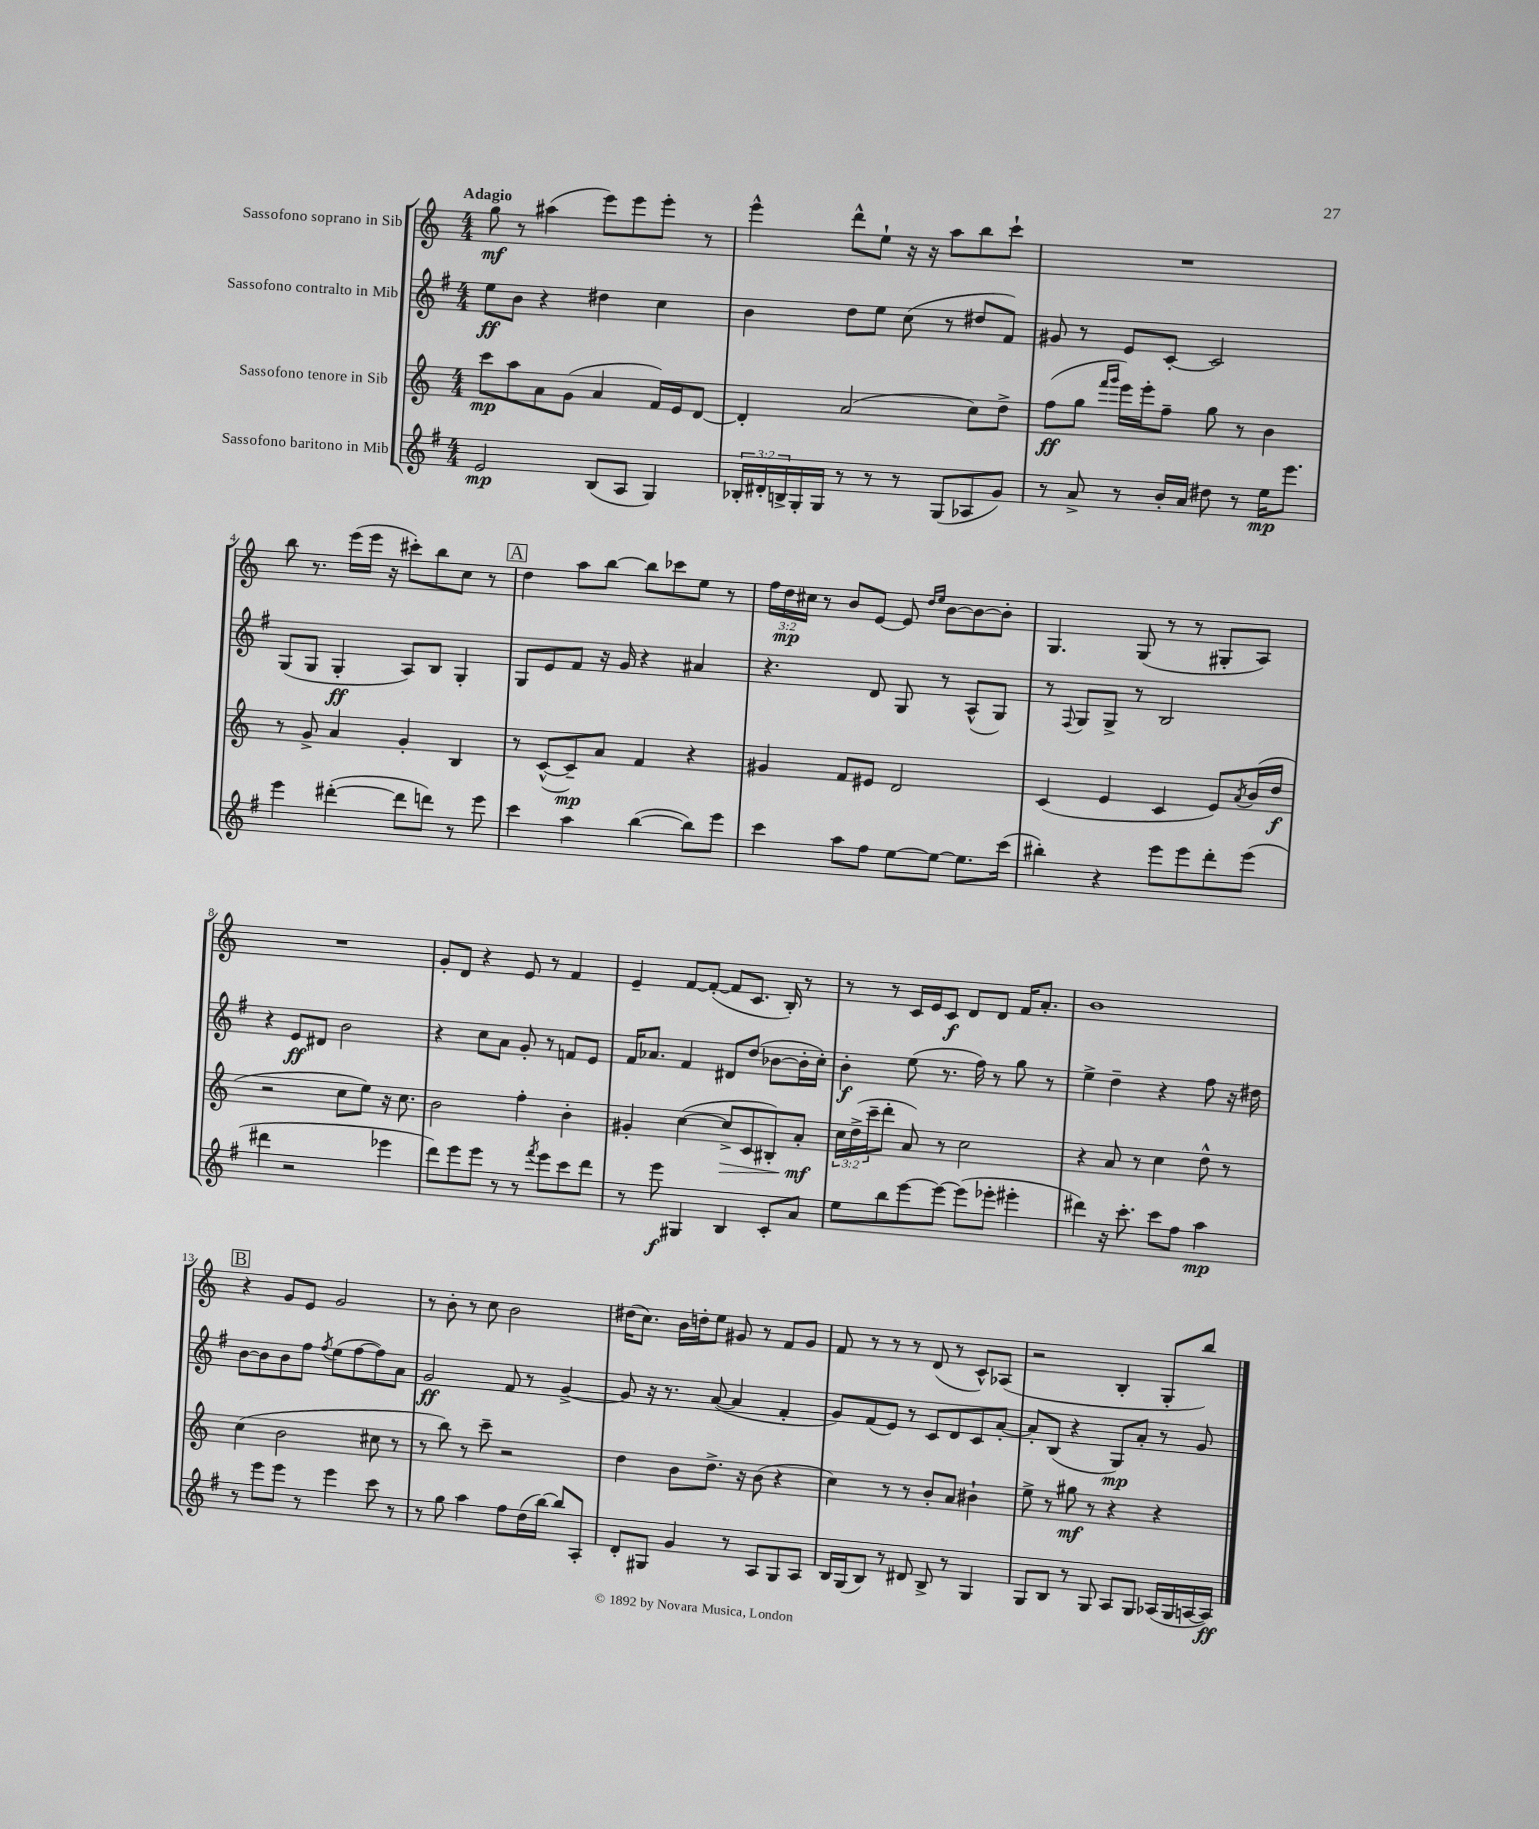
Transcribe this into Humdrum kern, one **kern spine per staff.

**kern	**dynam	**kern	**dynam	**kern	**dynam	**kern	**dynam
*part4	*part4	*part3	*part3	*part2	*part2	*part1	*part1
*staff4	*staff4	*staff3	*staff3	*staff2	*staff2	*staff1	*staff1
*I"Sassofono baritono in Mib	*	*I"Sassofono tenore in Sib	*	*I"Sassofono contralto in Mib	*	*I"Sassofono soprano in Sib	*
*clefG2	*	*clefG2	*	*clefG2	*	*clefG2	*
*k[f#]	*	*k[]	*	*k[f#]	*	*k[]	*
*M4/4	*	*M4/4	*	*M4/4	*	*M4/4	*
=1	=1	=1	=1	=1	=1	=1	=1
!	!	!	!	!	!	!LO:TX:a:B:t=Adagio	!
2e/	mp	8ccc\L	mp	8ee\L	ff	8gg\	mf
.	.	8aa\	.	8b\J	.	8r	.
.	.	8a\	.	4r	.	(4aa#X\	.
.	.	(8g\J	.	.	.	.	.
(8B/L	.	4a/	.	4dd#X\	.	8eee\L)	.
8A/J	.	.	.	.	.	8eee\	.
4G/)	.	16f/LL)	.	4cc\	.	8eee'\J	.
.	.	16e/J	.	.	.	.	.
.	.	[8d/J	.	.	.	8r	.
=2	=2	=2	=2	=2	=2	=2	=2
24B-X'/LL	.	4d'/]	.	4b\	.	4eee^^\	.
24d#X'/	.	.	.	.	.	.	.
24Bn^/	.	.	.	.	.	.	.
16G'/	.	.	.	.	.	.	.
16G/JJ	.	.	.	.	.	.	.
8r	.	(2a/	.	8dd\L	.	8ddd^^\L	.
8r	.	.	.	8ee\J	.	8ee`\J	.
8r	.	.	.	(8cc\	.	16r	.
.	.	.	.	.	.	16r	.
(8G/L	.	.	.	8r	.	8aa\L	.
8A-X/	.	8cc\L)	.	8dd#X/L	.	8bb\	.
8g/J)	.	8dd^\J	.	8f#/J)	.	8ccc`\J	.
=3	=3	=3	=3	=3	=3	=3	=3
8r	.	(8ff\L	ff	8g#X/	.	1r	.
8a^/	.	8gg\J	.	8r	.	.	.
.	.	16qqfff/LL	.	.	.	.	.
.	.	16qqggg/JJ	.	.	.	.	.
8r	.	16eee\LL)	.	8e/L	.	.	.
.	.	16eee'\J	.	.	.	.	.
16b'/LL	.	8ff~\J	.	[8c'/J	.	.	.
16a/JJ	.	.	.	.	.	.	.
8dd#X\	.	8gg\	.	2c/]	.	.	.
8r	.	8r	.	.	.	.	.
16ee\KL	mp	4b\	.	.	.	.	.
8.eee\J	.	.	.	.	.	.	.
!!LO:LB:g=z
=4	=4	=4	=4	=4	=4	=4	=4
4eee\	.	8r	.	(8G/L	.	8bb\	.
.	.	8g^/	.	8G/J	.	8.r	.
([4ddd#X'\	.	4a/	.	4G'/	ff	.	.
.	.	.	.	.	.	(16eee\LL	.
.	.	.	.	.	.	16eee\JJ	.
.	.	.	.	.	.	16r	.
8ddd#\L]	.	4g'/	.	8A/L)	.	8ccc#X'\L)	.
8dddn\J)	.	.	.	8B/J	.	8bb\	.
8r	.	4B/	.	4G'/	.	8cc\J	.
8eee\	.	.	.	.	.	8r	.
!!LO:REH:place=s1:t=A
=5	=5	=5	=5	=5	=5	=5	=5
4ccc\	.	8r	.	8G/L	.	4dd\	.
.	.	([8c^^/L	.	8e/	.	.	.
4aa\	.	8c~/])	mp	8f#/J	.	8aa\L	.
.	.	8a/J	.	16r	.	[8bb\J	.
.	.	.	.	16g/	.	.	.
([4bb\	.	4f/	.	4r	.	8bb\L]	.
.	.	.	.	.	.	8ccc-X\	.
8bb\L])	.	4r	.	4a#X/	.	8ee\J	.
8eee\J	.	.	.	.	.	8r	.
=6	=6	=6	=6	=6	=6	=6	=6
4ccc\	.	4g#X/	.	4.r	.	24ff\LL	.
.	.	.	.	.	.	24dd\	mp
.	.	.	.	.	.	24cc#X\JJ	.
.	.	.	.	.	.	8r	.
8aa\L	.	8f/L	.	.	.	8b/L	.
8ff#\J	.	8e#X/J	.	8d/	.	[8e/J	.
[8ee\L	.	2d/	.	8G/	.	8e/]	.
.	.	.	.	.	.	16qqdd/LL	.
.	.	.	.	.	.	16qqee/JJ	.
8ee\J_	.	.	.	8r	.	[8b\L	.
8.ee\L]	.	.	.	(8A^^/L	.	8b\_	.
.	.	.	.	8G/J)	.	8b'\J]	.
(16ccc\Jk	.	.	.	.	.	.	.
=7	=7	=7	=7	=7	=7	=7	=7
4bb#X'\)	.	(4c/	.	8r	.	4.G/	.
.	.	.	.	8qqF#/	.	.	.
.	.	.	.	8G/L	.	.	.
4r	.	4e/	.	8G^/J	.	.	.
.	.	.	.	8r	.	(8G/	.
8eee\L	.	4c/	.	2B/	.	8r	.
8eee\	.	.	.	.	.	8r	.
8ddd'\	.	8e/L)	.	.	.	8G#X'/L	.
.	.	8qa/	.	.	.	.	.
(8eee\J	.	(16b/L	.	.	.	8A/J)	.
.	.	16dd/JJ	f	.	.	.	.
!!LO:LB:g=z
=8	=8	=8	=8	=8	=8	=8	=8
4ddd#X\	.	2r	.	4r	.	1r	.
2r	.	.	.	8e/L	ff	.	.
.	.	.	.	8d#X/J	.	.	.
.	.	8cc\L	.	2b\	.	.	.
.	.	8ee\J)	.	.	.	.	.
4eee-X\	.	16r	.	.	.	.	.
.	.	8.cc\	.	.	.	.	.
=9	=9	=9	=9	=9	=9	=9	=9
8ddd\L)	.	2b\	.	4r	.	8g'/L	.
8eee\	.	.	.	.	.	8d/J	.
8eee\J	.	.	.	8cc\L	.	4r	.
8r	.	.	.	8a\J	.	.	.
8r	.	4ff'\	.	8g'/	.	8e/	.
8qfff#/	.	.	.	.	.	.	.
8eee\L	.	.	.	8r	.	8r	.
8ccc\	.	4b'\	.	8fn/L	.	4f/	.
8ddd\J	.	.	.	8e/J	.	.	.
=10	=10	=10	=10	=10	=10	=10	=10
8r	.	4g#X'/	.	16f#/KL	.	4e~/	.
.	.	.	.	8.a-X/J	.	.	.
8eee\	f	.	.	.	.	.	.
4G#X/	.	([4cc\	.	4f#/	.	[8f/L	.
.	.	.	.	.	.	(8f'/J_	.
!	!	!	!LO:HP:b	!	!	!	!
4B/	.	8cc^/L]	>	8d#X/L	.	8f/L]	.
.	.	8c/	.	(8dd/J	.	8.c/J	.
8c'/L	.	8B#X'/)	.	[8b-X\L	.	.	.
.	.	.	.	.	.	16B'/)	.
8a/J	.	8a'/J	mf	16b-'\L]	.	8r	.
.	.	.	.	16cc'\JJ)	.	.	.
.	.	.	]	.	.	.	.
=11	=11	=11	=11	=11	=11	=11	=11
8ee\L	.	24cc\LL	.	4b'\	f	8r	.
.	.	(24dd^\	.	.	.	.	.
.	.	24ccc~\J	.	.	.	.	.
8bb\	.	8ddd'\J	.	.	.	8r	.
[8eee\	.	8a/)	.	(8ee\	.	16c/LL	.
.	.	.	.	.	.	16e/J	.
8eee\J_	.	8r	.	8.r	.	8c/J	f
(8eee\L]	.	2cc\	.	.	.	8d/L	.
.	.	.	.	16ff#\)	.	.	.
8eee-X'\J	.	.	.	8r	.	8d/J	.
4eee#X'\	.	.	.	8gg\	.	16f/KL	.
.	.	.	.	.	.	8.a'/J	.
.	.	.	.	8r	.	.	.
=12	=12	=12	=12	=12	=12	=12	=12
4ddd#X\)	.	4r	.	4ee^\	.	1b	.
16r	.	8a/	.	4dd~\	.	.	.
8.ccc'\	.	.	.	.	.	.	.
.	.	8r	.	.	.	.	.
8ccc\L	.	4cc\	.	4r	.	.	.
8ff#\J	.	.	.	.	.	.	.
4aa\	mp	8dd^^\	.	8ff#\	.	.	.
.	.	8r	.	16r	.	.	.
.	.	.	.	16dd#X\	.	.	.
!!LO:LB:g=z
!!LO:REH:place=s1:t=B
=13	=13	=13	=13	=13	=13	=13	=13
8r	.	(4cc\	.	[8b\L	.	4r	.
8eee\L	.	.	.	8b\]	.	.	.
8eee\J	.	2b\	.	8b\	.	8g/L	.
8r	.	.	.	8ff#\J	.	8e/J	.
.	.	.	.	8qff#/	.	.	.
4eee\	.	.	.	(8ee\L	.	2g/	.
.	.	.	.	[8ff#\	.	.	.
8ccc\	.	8cc#X\	.	8ff#\])	.	.	.
8r	.	8r	.	8a\J	.	.	.
=14	=14	=14	=14	=14	=14	=14	=14
8r	.	8r	.	2g/	ff	8r	.
8gg\	.	8bb\)	.	.	.	8b'\	.
4aa\	.	8r	.	.	.	8r	.
.	.	8ccc~\	.	.	.	8cc\	.
8ff#\L	.	2r	.	8f#/	.	2b\	.
(16dd\L	.	.	.	8r	.	.	.
[16bb\JJ)	.	.	.	.	.	.	.
8bb/L]	.	.	.	[4g^/	.	.	.
8A'/J	.	.	.	.	.	.	.
=15	=15	=15	=15	=15	=15	=15	=15
8d'/L	.	4dd\	.	8g/]	.	(16dd#X\KL	.
.	.	.	.	.	.	8.cc\J)	.
8G#X/J	.	.	.	16r	.	.	.
.	.	.	.	8.r	.	.	.
4g/	.	8b\L	.	.	.	16b\LL	.
.	.	.	.	.	.	16ddn'\J	.
.	.	8.dd^\J	.	([8a/	.	8ee\J	.
8r	.	.	.	4a/]	.	8g#X/	.
.	.	16r	.	.	.	.	.
8A/L	.	(8b\	.	.	.	8r	.
8G#/	.	4r	.	4f#'/	.	8f/L	.
8A/J	.	.	.	.	.	8g#/J	.
=16	=16	=16	=16	=16	=16	=16	=16
16B/LL	.	4cc\)	.	8g/L)	.	8f/	.
(16G/J	.	.	.	.	.	.	.
8B/J)	.	.	.	(8f#/	.	8r	.
8r	.	8r	.	8e/J)	.	8r	.
8d#X/	.	8r	.	8r	.	8r	.
8B^/	.	8b'/L	.	8c/L	.	(8d/	.
8r	.	8a/J	.	8d/	.	8r	.
4G/	.	4b#X`\	.	8c/	.	8c^^/L)	.
.	.	.	.	[8a'/J	.	(8A-X/J	.
=17	=17	=17	=17	=17	=17	=17	=17
8G/L	.	8ee^\	.	8a'/L]	.	2r	.
8B/J	.	8r	.	(8B/J	.	.	.
8r	.	8gg#X\	mf	4r	.	.	.
8G/	.	8r	.	.	.	.	.
8A/L	.	4r	.	8G/L)	mp	4B'/	.
8G/J	.	.	.	8a'/J	.	.	.
(16A-X/LL	.	4r	.	8r	.	8G'/L	.
16G/	.	.	.	.	.	.	.
[16An/	.	.	.	8g/	.	8bb/J)	.
16A/JJ])	ff	.	.	.	.	.	.
==	==	==	==	==	==	==	==
*-	*-	*-	*-	*-	*-	*-	*-
